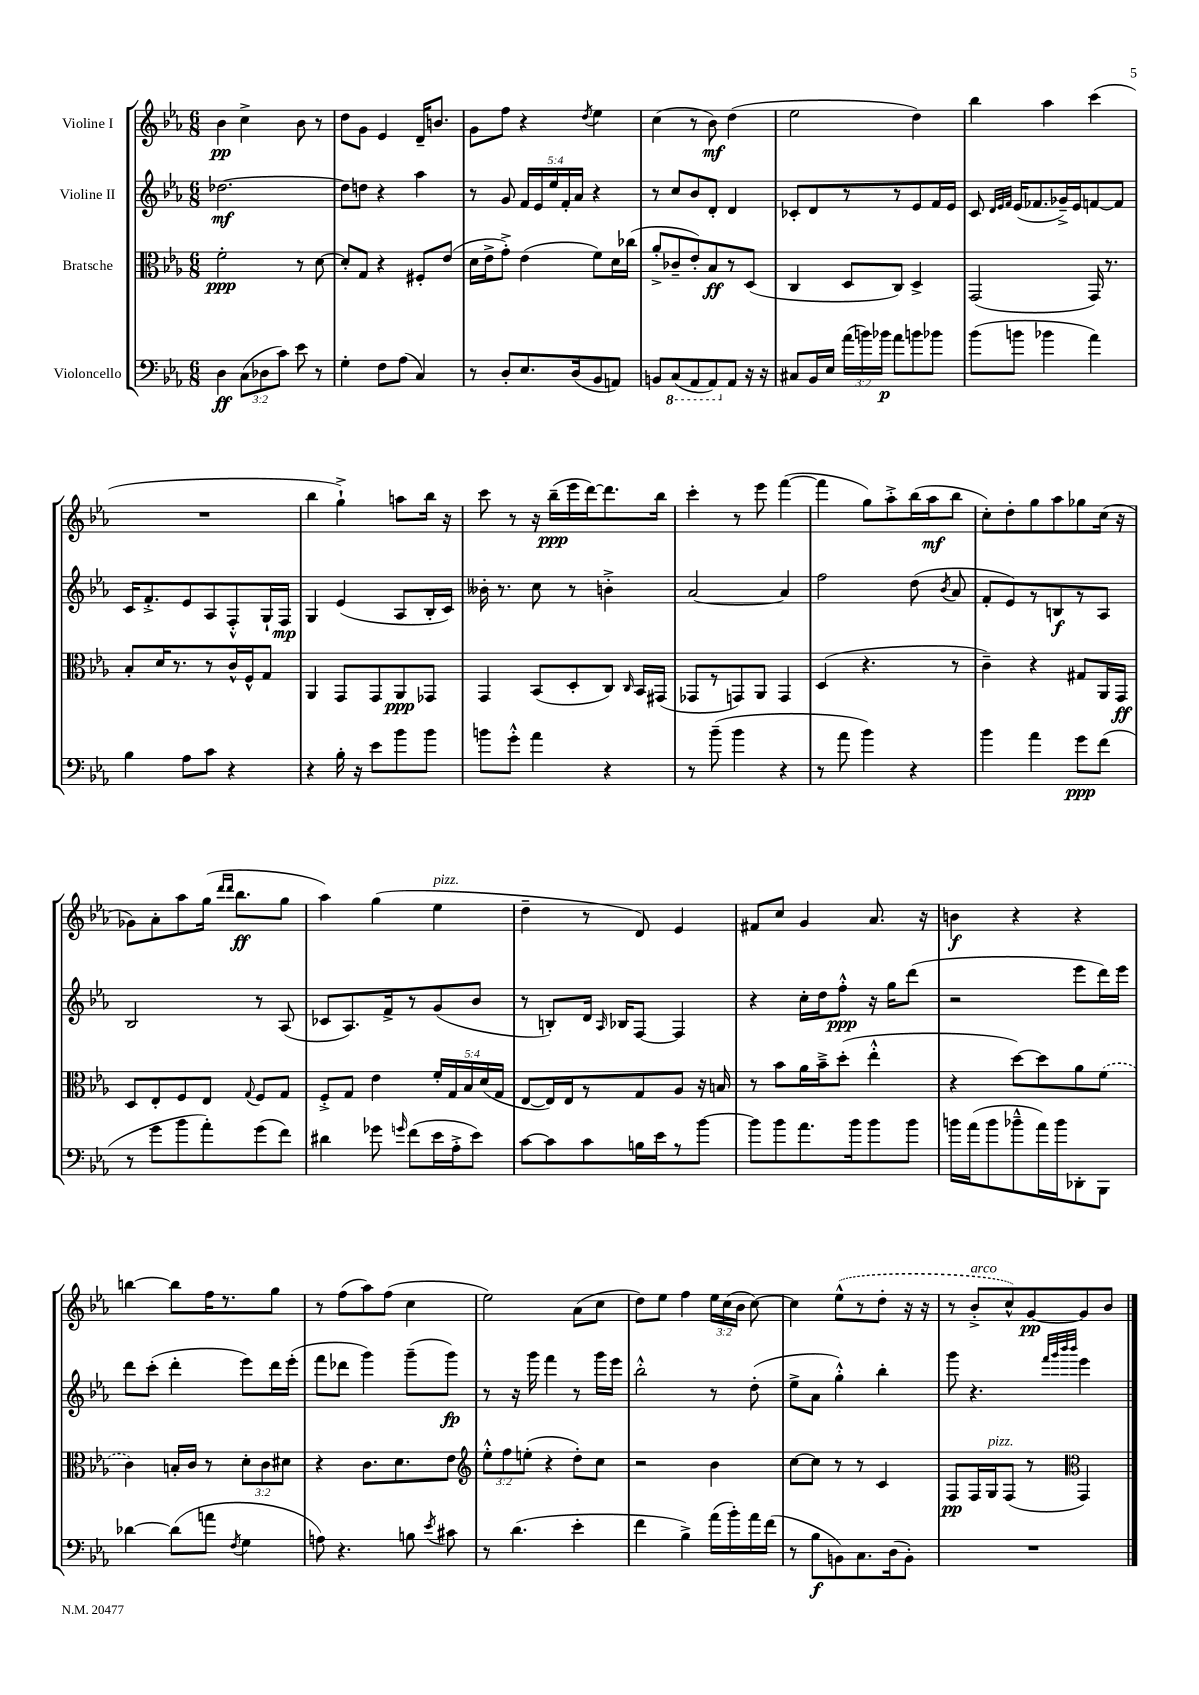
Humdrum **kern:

**kern	**kern	**kern	**kern
*staff4	*staff3	*staff2	*staff1
*clefF4	*clefC3	*clefG2	*clefG2
*k[b-e-a-]	*k[b-e-a-]	*k[b-e-a-]	*k[b-e-a-]
*M6/8	*M6/8	*M6/8	*M6/8
4D	2f'	[2.dd-	4b-
(12C	.	.	4cc^
12D-	.	.	.
12c)	.	.	.
8e-	8r	.	8b-
8r	[8d	.	8r
=	=	=	=
4G'	8d']	8dd-]	8dd
.	8G	8dd	8g
8F	4r	4r	4e-
(8A-	.	.	.
4C)	8F#'	4aa-	16d~
.	.	.	8.b
.	(8e-	.	.
=	=	=	=
8r	16d	8r	8g
.	16e-^	.	.
8D'	8g'^)	8g	8ff
8.E-	(4e-	20f	4r
.	.	20e-	.
.	.	20ee-	.
.	.	20f'	.
(16D	.	.	.
.	.	20a-	.
.	.	.	8qdd
8BB-	8f)	4r	4ee-
8AA)	16d	.	.
.	(16cc-	.	.
=	=	=	=
8BB	8a-'^	8r	(4cc
(8CC	8c-~	8cc	.
8AAA-	8e-')	8b-	8r
8AAA-)	8B-	8d'	8b-)
8AA-	8r	4d	(4dd
16r	(8D	.	.
16r	.	.	.
=	=	=	=
8C#	4C	8c-'	2ee-
16BB-	.	8d	.
16E-	.	.	.
(24a-	8D	8r	.
24b)	.	.	.
24b-	.	.	.
8a-	8C)	8r	.
8b	4D^	8e-	4dd)
8b-	.	16f	.
.	.	16e-	.
=	=	=	=
(8b-	(2GG	8c	4bb-
.	.	32qqd	.
.	.	32qqe-	.
.	.	32qqf	.
8b	.	(16e-	.
.	.	8.f-	.
4b-	.	.	4aa-
.	.	16g-~^)	.
.	.	16e-	.
4a-)	16GG)	[8f	(4ccc
.	8.r	.	.
.	.	8f]	.
=	=	=	=
4B-	8B-'	16c	2.r
.	.	8.f'^	.
.	16d	.	.
.	8.r	.	.
8A-	.	8e-	.
8c	8r	8A-	.
4r	16c^^	8F'^^	.
.	16F^^	.	.
.	8G	16G`	.
.	.	16F	.
=	=	=	=
4r	4AA-	4G	4bb-
16B-'	8GG	(4e-	4gg`^)
16r	.	.	.
8e-	8GG	.	.
8b-	8AA-	8A-	8aa
8b-	8GG-	16B-'	16bb-
.	.	16c)	16r
=	=	=	=
8b	4GG	16b--'	8ccc
.	.	8.r	.
8g'^^	.	.	8r
4a-	(8BB-	8cc	16r
.	.	.	(16bb-~
.	8D'	8r	16eee-
.	.	.	[16ddd)
4r	8C)	4b'^	8.ddd]
.	16qqC	.	.
.	16BB-	.	.
.	(16GG#	.	16bb-
=	=	=	=
8r	8GG-	[2a-	4ccc'
(8b-~	8r	.	.
4b-	8GG)	.	8r
.	8AA-	.	8eee-
4r	4GG	4a-]	([4fff
=	=	=	=
8r	(4D	2ff	4fff]
8a-	.	.	.
4b-)	4.r	.	8gg)
.	.	.	8aa-'^
4r	.	(8dd	(16bb-
.	.	.	16aa-
.	.	8qb-	.
.	8r	8a-	8bb-
=	=	=	=
4b-	4c~)	8f'	8cc')
.	.	8e-)	8dd'
4a-	4r	8r	8gg
.	.	8B	8aa-
8g	8G#	8r	8gg-
(8f	16AA-	8A-	(16cc
.	16GG	.	16r
=	=	=	=
8r	8D	2B-	8g-)
8g	8E-'	.	8a-'
8b-	8F	.	8aa-
8a-')	8E-	.	(16gg
.	.	.	16qqddd
.	.	.	16qqddd
.	.	.	8.bb-
.	8qqG	.	.
(8g	8F	8r	.
8f)	8G	(8A-	8gg
=	=	=	=
4d#	8F'^	8c-	4aa-)
.	8G	8.A-)	.
8g-	4e-	.	(4gg
.	.	16f^	.
16qqg	.	.	.
(8f	.	8r	.
16e-	20f'	(8g	4ee-
.	20G	.	.
16A-'^	.	.	.
.	20B-	.	.
8e-)	.	8b-	.
.	(20d	.	.
.	20G	.	.
=	=	=	=
[8c	[8E-	8r	4dd~
8c]	16E-])	8B')	.
.	16E-	.	.
8c	8r	16d	8r
.	.	16qqA-	.
.	.	16B-	.
16B	8G	[8F	8d)
16e-	.	.	.
8r	8A-	4F]	4e-
[8b-	16r	.	.
.	16B	.	.
=	=	=	=
8b-]	8r	4r	8f#
8b-	8b-	.	8cc
8.a-	16a-	16cc'	4g
.	16b-~^	16dd	.
.	(8dd'	8ff'^^	.
16b-	.	.	.
8b-	4ee-'^^	16r	8.a-
.	.	16gg	.
8b-	.	(8ddd	.
.	.	.	16r
=	=	=	=
16b	4r	2r	4b
(16a-	.	.	.
8b	.	.	.
8b-~^^	[8dd)	.	4r
16a-)	8dd]	.	.
16b-	.	.	.
8DD-'	8a-	8eee-	4r
8BBB-	(8f	16ddd)	.
.	.	16eee-	.
=	=	=	=
[4d-	4c)	8ddd	[4bb
.	.	(8ccc'	.
(8d-]	16B'	4ddd'	8bb]
.	16c	.	.
8a	8r	.	16ff
.	.	.	8.r
8qF	.	.	.
4G	12d'	8eee-)	.
.	12c	.	.
.	.	16ddd	8gg
.	12d#	.	.
.	.	(16eee-'	.
=	=	=	=
8A)	4r	8fff	8r
4.r	.	8ddd-	(8ff
.	8.c	4ggg)	8aa-)
.	.	.	(8ff
.	8.d	.	.
8B	.	(8ggg~	4cc
8qe-	.	.	.
8c#	8e-	8ggg)	.
=	=	=	=
*	*clefG2	*	*
8r	12ee-'^^	8r	2ee-)
.	12ff	.	.
(4.d	.	16r	.
.	(12ee'	.	.
.	.	16ggg	.
.	4r	4fff	.
4e-'	8dd')	8r	(8a-
.	8cc	16ggg	8cc
.	.	16eee-	.
=	=	=	=
4f	2r	2bb-'^^	8dd)
.	.	.	8ee-
4B-^)	.	.	4ff
(16a-	4b-	8r	24ee-
.	.	.	(24cc
16b-')	.	.	.
.	.	.	24b-
16a-	.	(8dd'	[8cc)
(16f	.	.	.
=	=	=	=
8r	[8cc	8ee-^	4cc]
8B-	8cc]	8a-	.
8BB)	8r	4gg'^^)	(8ee-^^
8.C	8r	.	8r
.	4c	4bb-'	8dd'
(16D	.	.	.
8BB')	.	.	16r
.	.	.	16r
=	=	=	=
2.r	8F	8ggg	8r
.	16F	4.r	8b-'^
.	16G	.	.
.	(8F	.	8cc^^)
.	8r	.	[8g
*	*clefC3	*	*
.	.	32qqfff	.
.	.	32qqggg	.
.	.	32qqbbb-	.
.	.	32qqbbb-	.
.	4GG)	4eee-	8g]
.	.	.	8b-
==	==	==	==
*-	*-	*-	*-
